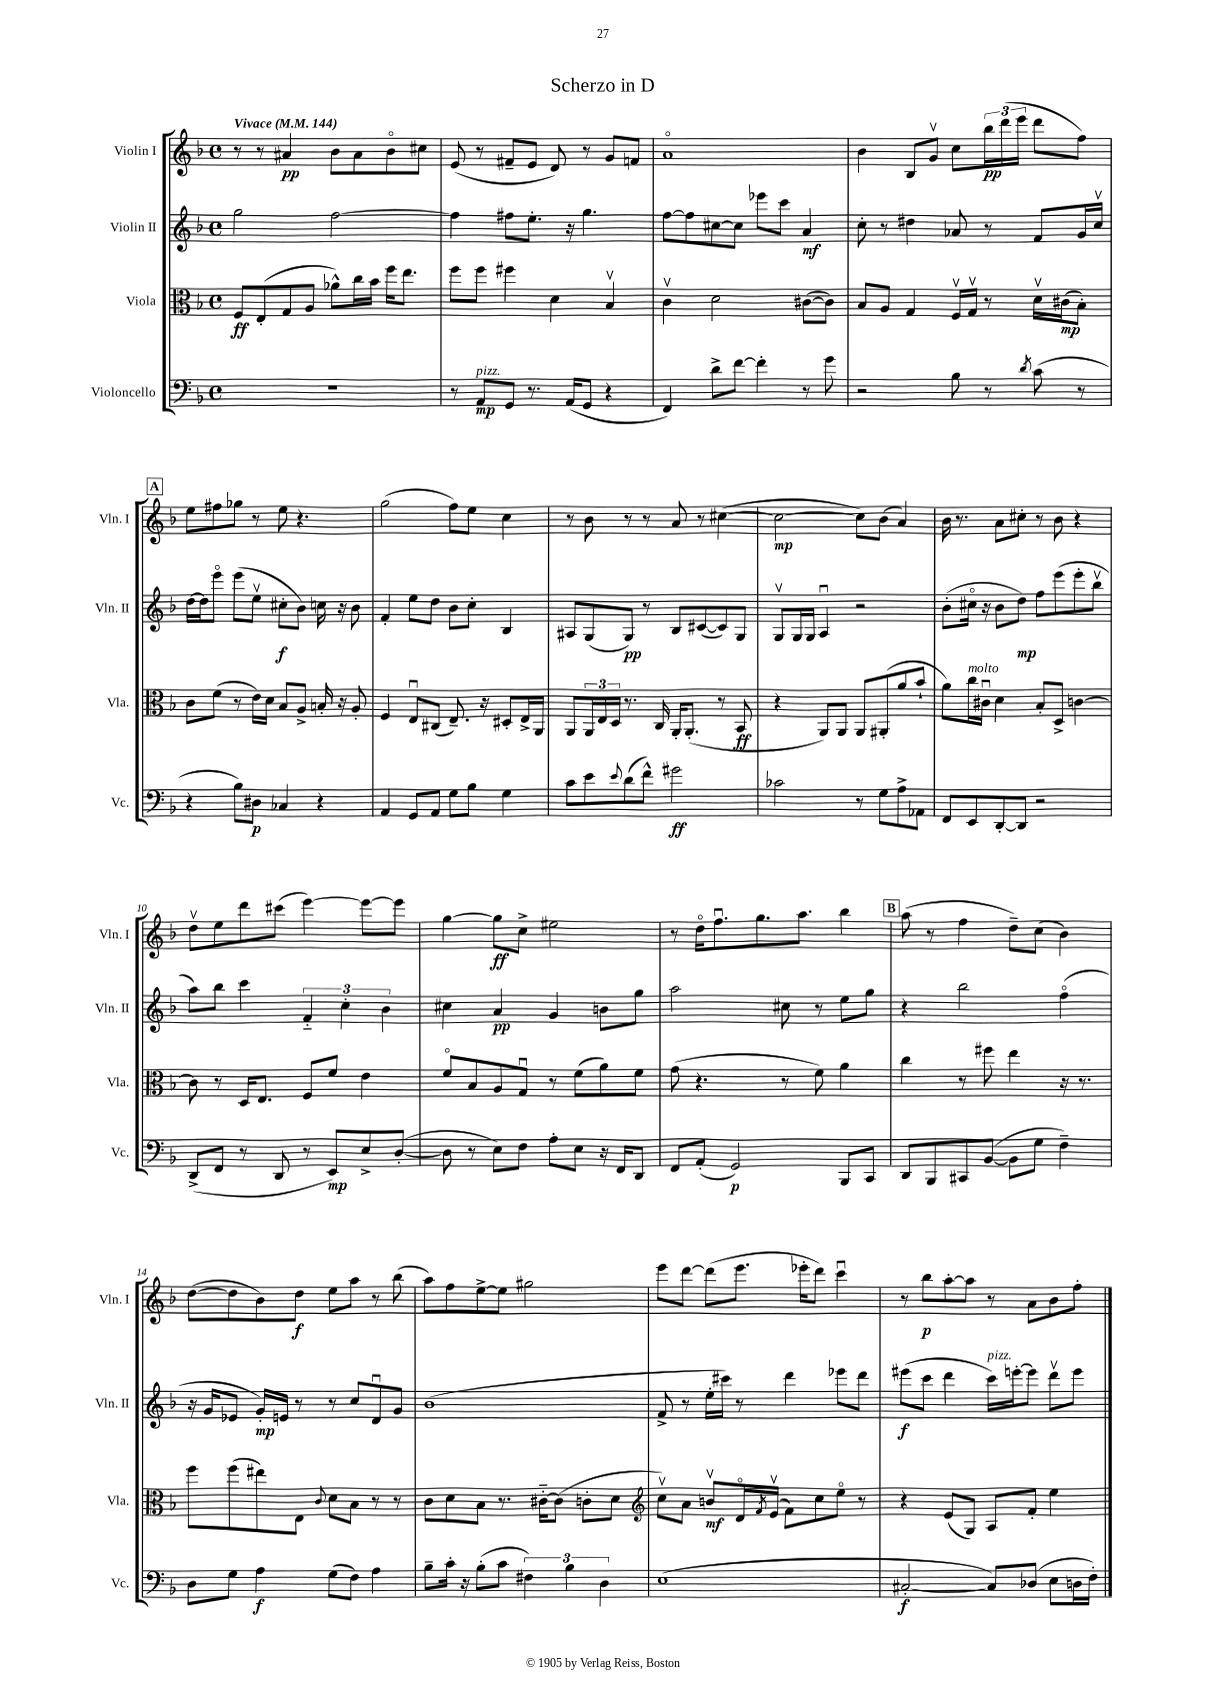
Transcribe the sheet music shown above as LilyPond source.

\header { title = "Scherzo in D" }
<<
\new StaffGroup <<
\new Staff = "s0" \with { instrumentName = "Violin I" shortInstrumentName = "Vln. I" } {
    \clef treble \key f \major \defaultTimeSignature \time 4/4 \tempo "Vivace" 4 = 144
    r8 r8 ais'4\pp bes'8 ais'8 bes'8\flageolet cis''8 |
    e'8( r8 fis'8-- e'8 d'8) r8 g'8 f'8 |
    a'1\flageolet |
    bes'4 bes8 g'8\upbow c''8 \tuplet 3/2 { bes''16\pp d'''16( e'''16 } d'''8 f''8) |
    \mark \markup { \box "A" } e''8 fis''8 ges''8 r8 e''8 r4. |
    g''2( f''8) e''8 c''4 |
    r8 bes'8 r8 r8 a'8 r8 cis''4~( |
    cis''2~\mp cis''8) bes'8( a'4) |
    bes'16 r8. a'8 cis''8-. r8 bes'8 r4 |
    d''8\upbow e''8 d'''8 cis'''8( e'''4~) e'''8~ e'''8 |
    g''4~ g''8\ff c''8-> eis''2 |
    r8 d''16\flageolet f''8.\downbow g''8. a''8. bes''4 |
    \mark \markup { \box "B" } a''8( r8 f''4 d''8--) c''8( bes'4) |
    d''8~( d''8 bes'8) d''8\f e''8 a''8 r8 bes''8( |
    a''8) f''8 e''8~-> e''8 gis''2 |
    e'''8 d'''8~ d'''8( e'''8. ees'''16-. d'''8) c'''4\downbow |
    r8 bes''8\p a''8~-. a''8 r8 a'8 bes'8 f''8-. \bar "|." |
}
\new Staff = "s1" \with { instrumentName = "Violin II" shortInstrumentName = "Vln. II" } {
    \clef treble \key f \major \defaultTimeSignature \time 4/4
    g''2 f''2~ |
    f''4 fis''8 e''8.-. r16 g''4. |
    f''8~ f''8 cis''8~ cis''8 ees'''8 c'''8 a'4\mf |
    c''8-. r8 dis''4 aes'8 r8 f'8 g'16 c''16\upbow |
    \mark \markup { \box "A" } d''16~ d''16 e'''8\flageolet e'''8( e''8\upbow cis''8-.\f bes'8) c''16 r16 bes'8 |
    f'4-. e''8 d''8 bes'8 c''8-. bes4 |
    ais8 g8( g8\pp) r8 bes8 cis'8~( cis'8) g8 |
    g8\upbow g16 g16 a4\downbow r2 |
    bes'8-.( cis''16\flageolet r16 bes'8 d''8\mp) f''8 e'''8( e'''8-. bes''8\upbow |
    a''8) bes''8 c'''4 \tuplet 3/2 { f'4-_ c''4-. bes'4 } |
    cis''4 a'4\pp g'4 b'8 g''8 |
    a''2 cis''8 r8 e''8 g''8 |
    \mark \markup { \box "B" } r4 bes''2 f''4\flageolet( |
    r16 g'16 ees'8 g'16-.\mp) e'16 r8 r8 c''8 d'8\downbow g'8 |
    bes'1( |
    f'8-> r8 e''16-. cis'''16) r8 d'''4 ees'''8 d'''8 |
    eis'''8\f( c'''8 d'''4 c'''16^\markup { \italic "pizz." }) e'''16~-. e'''8 d'''8\upbow e'''8 \bar "|." |
}
\new Staff = "s2" \with { instrumentName = "Viola" shortInstrumentName = "Vla." } {
    \clef alto \key f \major \defaultTimeSignature \time 4/4
    f8\ff e8-.( g8 a8 aes'8-^) c''16 bes'16 f''16 e''8. |
    f''8 f''8 fis''4 d'4 bes4\upbow |
    c'4\upbow d'2 cis'8~( cis'8) |
    bes8 a8 g4 f16\upbow g16\upbow r8 d'16\upbow cis'16\mp( bes8-.) |
    \mark \markup { \box "A" } c'8 f'8( r8 e'16) d'16 bes8 a8-> b16-. r16 a8-. |
    f4 e8\downbow cis8( e8.--) r16 dis8-. e16-> a,16 |
    a,8 \tuplet 3/2 { a,16 e16 d16 } r8. c16 a,16-. a,8.-.( r8 bes,8\ff |
    r4 a,8) a,8 a,8 ais,8-.( a'8 bes'8-! |
    a'8) c''16^\markup { \italic "molto" } cis'16\downbow d'4 bes8-. d8-> c'4~ |
    c'8 r8 d16 e8. f8 f'8 e'4 |
    f'8\flageolet bes8 a8 g8\downbow r8 f'8( a'8) f'8 |
    g'8( r4. r8 f'8) a'4 |
    \mark \markup { \box "B" } c''4 r8 fis''8 e''4 r16 r8. |
    f''8 f''8( eis''8) e8 \appoggiatura { c'8 } d'8 bes8 r8 r8 |
    c'8 d'8 bes8 r8. cis'16~-_ cis'8( c'8-. d'8 |
    \clef treble c''8\upbow) a'8 b'8\upbow\mf d'16\flageolet \acciaccatura { f'8 } e'16\upbow( f'8) c''8 e''8\flageolet r8 |
    r4 e'8( g8) a8 f'8-. e''4 \bar "|." |
}
\new Staff = "s3" \with { instrumentName = "Violoncello" shortInstrumentName = "Vc." } {
    \clef bass \key f \major \defaultTimeSignature \time 4/4
    R1 |
    r8 a,8\mp^\markup { \italic "pizz." } g,8 r8. a,16( g,8 r4 |
    f,4) d'8-> f'8~ f'4-. r8 g'8 |
    r2 bes8 r8 \acciaccatura { d'8 } c'8( r8 |
    \mark \markup { \box "A" } r4 bes8) dis8\p ces4 r4 |
    a,4 g,8 a,8 g8 bes8 g4 |
    c'8 e'8 \appoggiatura { e'8 } d'8( f'8-^) gis'2\ff |
    ces'2 r8 g8 a8-> aes,8 |
    f,8 e,8 d,8~-. d,8 r2 |
    d,8->( f,8 r8 d,8 r8 e,8\mp) e8-> d8~-.( |
    d8 r8 e8) f8 a8-. e8 r16 f,16 d,8 |
    f,8 a,8-.( g,2\p) bes,,8 c,8 |
    \mark \markup { \box "B" } d,8 bes,,8 cis,8 bes,8~( bes,8 g8 f4--) |
    d8 g8 a4\f g8( f8) a4 |
    bes8-- c'16-. r16 bes8-.( c'8 \tuplet 3/2 { fis4) bes4 d4 } |
    e1( |
    cis2~-.\f cis8) des8( e8 d16 f16-.) \bar "|." |
}
>>
>>
